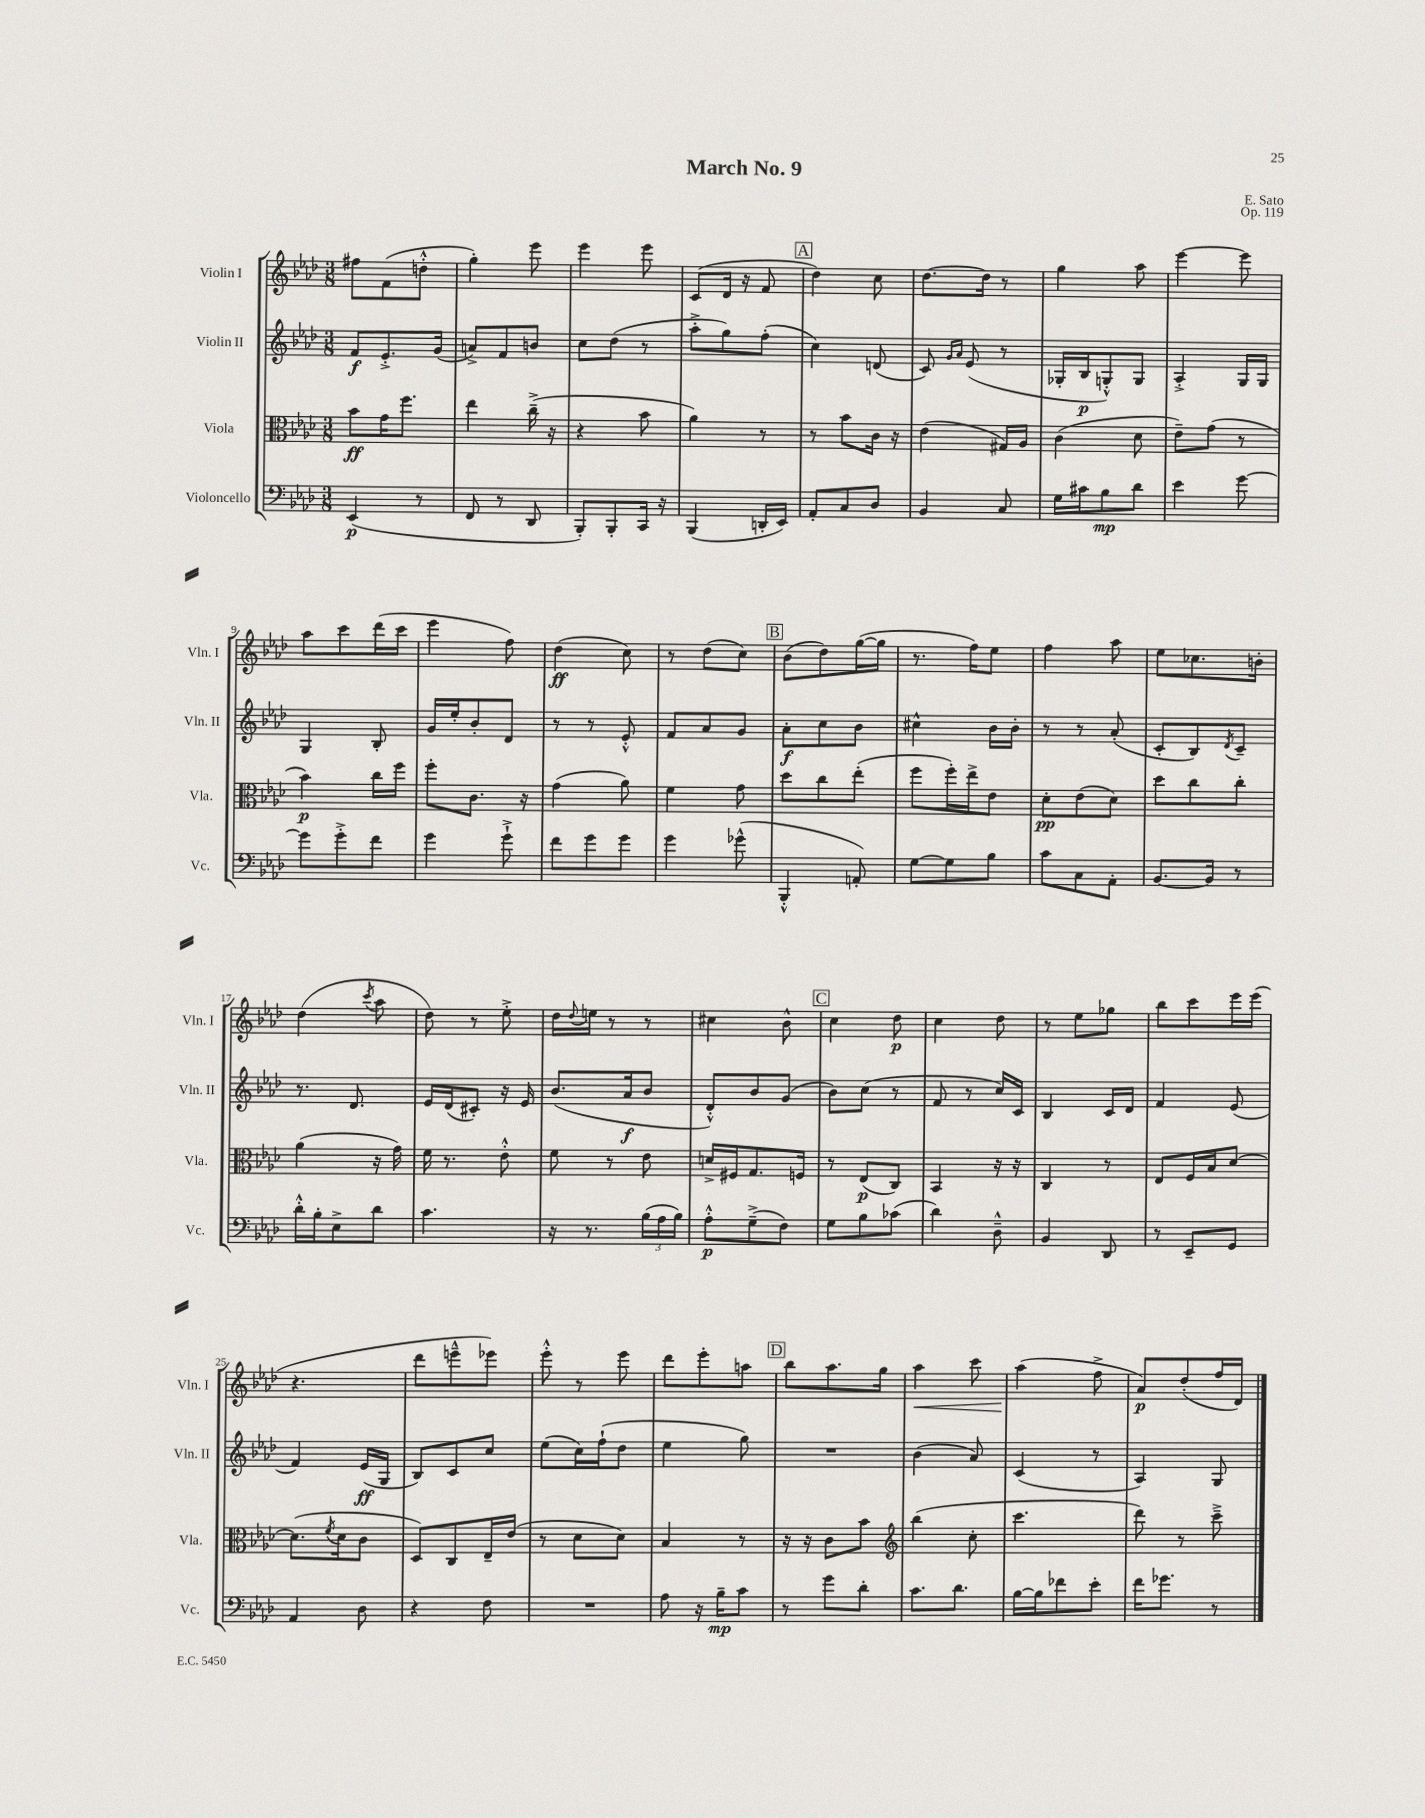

**kern	**kern	**kern	**kern
*staff4	*staff3	*staff2	*staff1
*clefF4	*clefC3	*clefG2	*clefG2
*k[b-e-a-d-]	*k[b-e-a-d-]	*k[b-e-a-d-]	*k[b-e-a-d-]
*M3/8	*M3/8	*M3/8	*M3/8
(4EE-	8b-	8f	8ff#
.	16g	8.e-'^	(8f
.	8.ff	.	.
8r	.	.	8dd'^^
.	.	(16g	.
=	=	=	=
8FF	4ee-	8a^)	4gg')
8r	.	8f	.
8DD-	(16cc~^	8b	8eee-
.	16r	.	.
=	=	=	=
8BBB-')	4r	8cc	4eee-
8BBB-'	.	(8dd-	.
16CC	8b-	8r	8eee-
16r	.	.	.
=	=	=	=
(4BBB-	4a-)	8aa-'^	(8c
.	.	8gg)	16d-
.	.	.	16r
16DD'	8r	(8ff'	8f
16EE-)	.	.	.
=	=	=	=
8AA-'	8r	4cc)	4dd-)
8C	8b-	.	.
8D-	16c	(8d	8cc
.	16r	.	.
=	=	=	=
4BB-	(4e-	8c)	[8.dd-
.	.	16qqg	.
.	.	16qqa-	.
.	.	(8e-	.
.	.	.	16dd-]
8C	16G#)	8r	8r
.	16A-	.	.
=	=	=	=
16G	(4c	16G-'	4gg
16c#	.	16B-	.
8B-	.	8G'^^)	.
8d-	8d-	8G	8aa-
=	=	=	=
4e-	8e-~)	4A-'^	[4eee-
.	(8g	.	.
[8g	8r	16G	8eee-]
.	.	16G	.
=	=	=	=
8g]	4b-)	4G	8aa-
8g'^	.	.	8ccc
8f	16cc	8B-'	(16ddd-
.	16ff	.	16ccc
=	=	=	=
4g	8ff'	16g	4eee-
.	.	16ee-'	.
.	8.c	8b-'	.
8g`^	.	8d-	8ff)
.	16r	.	.
=	=	=	=
8f	(4g	8r	(4dd-
8g	.	8r	.
8g	8a-)	8e-'^^	8cc)
=	=	=	=
4g	4f	8f	8r
.	.	8a-	(8dd-
(8g-^^	8g	8g	8cc)
=	=	=	=
4BBB-'^^	8dd-	8a-'	(8b-
.	8cc	8cc	8dd-)
8AA')	(8ee-'	8b-	([16gg
.	.	.	16gg]
=	=	=	=
[8G	8ff	4cc#^^	8.r
8G]	16ff')	.	.
.	16ee-^	.	16ff)
8B-	8e-	16b-	8ee-
.	.	16b-'	.
=	=	=	=
8c	8d-'	8r	4ff
8C	(8e-	8r	.
8AA-'	8d-)	(8a-'	8aa-
=	=	=	=
[8.BB-	8dd-	8c'	8ee-
.	8cc	8B-)	8.cc-
16BB-]	.	.	.
.	.	8qd-	.
8r	8cc'	8c~	.
.	.	.	16b'
=	=	=	=
16d-'^^	(4a-	8.r	(4dd-
16B-'	.	.	.
8E-^	.	.	.
.	.	8.d-	.
.	.	.	8qccc
8d-	16r	.	8aa-
.	16g)	.	.
=	=	=	=
4.c	16f	16e-	8dd-)
.	8.r	(16d-	.
.	.	8c#')	8r
.	8e-'^^	16r	8ee-'^
.	.	16e-	.
=	=	=	=
16r	8f	(8.b-	16dd-
.	.	.	8qqdd-
8.r	.	.	16ee
.	8r	.	8r
.	.	16a-	.
(24B-	8e-	8b-	8r
24A-	.	.	.
24B-)	.	.	.
=	=	=	=
8A-'^^	16d^	8d-'^^)	4cc#
.	16F#	.	.
(8G~^	8.G	8b-	.
8F)	.	(8g	8b-^^
.	16F	.	.
=	=	=	=
8G	8r	8b-)	4cc
8B-	(8E-	(8cc	.
(8c-	8C)	8r	8dd-
=	=	=	=
4d-)	4BB-	8f	4cc
.	.	8r	.
8D-~^^	16r	16cc)	8dd-
.	16r	16c	.
=	=	=	=
4BB-	4C	4B-	8r
.	.	.	8ee-
8DD-	8r	16c	8gg-
.	.	16d-	.
=	=	=	=
8r	8E-	4f	8bb-
8EE-~	16F	.	8ccc
.	16B-	.	.
8GG	[8d-	(8e-	16eee-
.	.	.	(16eee-
=	=	=	=
4AA-	(8.d-]	4f)	4.r
.	8qf	.	.
.	16d-	.	.
8D-	8c	(16e-	.
.	.	16G	.
=	=	=	=
4r	8D-)	8B-)	8ddd-
.	8C	8c	8eee~^^
8F	16E-~	8cc	8eee-)
.	(16e-	.	.
=	=	=	=
4.r	8r	(8ee-	8eee-'^^
.	8d-	16cc)	8r
.	.	(16ff`	.
.	8d-)	8dd-	8eee-
=	=	=	=
8A-	4B-	4ee-	8ddd-
16r	.	.	8eee-'
16B-~	.	.	.
8c	8r	8gg)	8aa
=	=	=	=
8r	16r	4.r	8bb-
.	16r	.	.
8g	8c	.	8.aa-
8d-'	8b-	.	.
.	.	.	16gg
=	=	=	=
*	*clefG2	*	*
8.c	(4bb-	(4b-	4aa-
8.d-	.	.	.
.	8cc'	8a-)	8ccc
=	=	=	=
[16B-	4.ccc	(4c	(4aa-
16B-]	.	.	.
8f-	.	.	.
8e-'	.	8r	8ff^
=	=	=	=
16f	8ddd-)	4A-)	8a-)
8.g-	.	.	.
.	8r	.	(8dd-'
8r	8ccc~^	8G	16ff
.	.	.	16d-)
==	==	==	==
*-	*-	*-	*-
